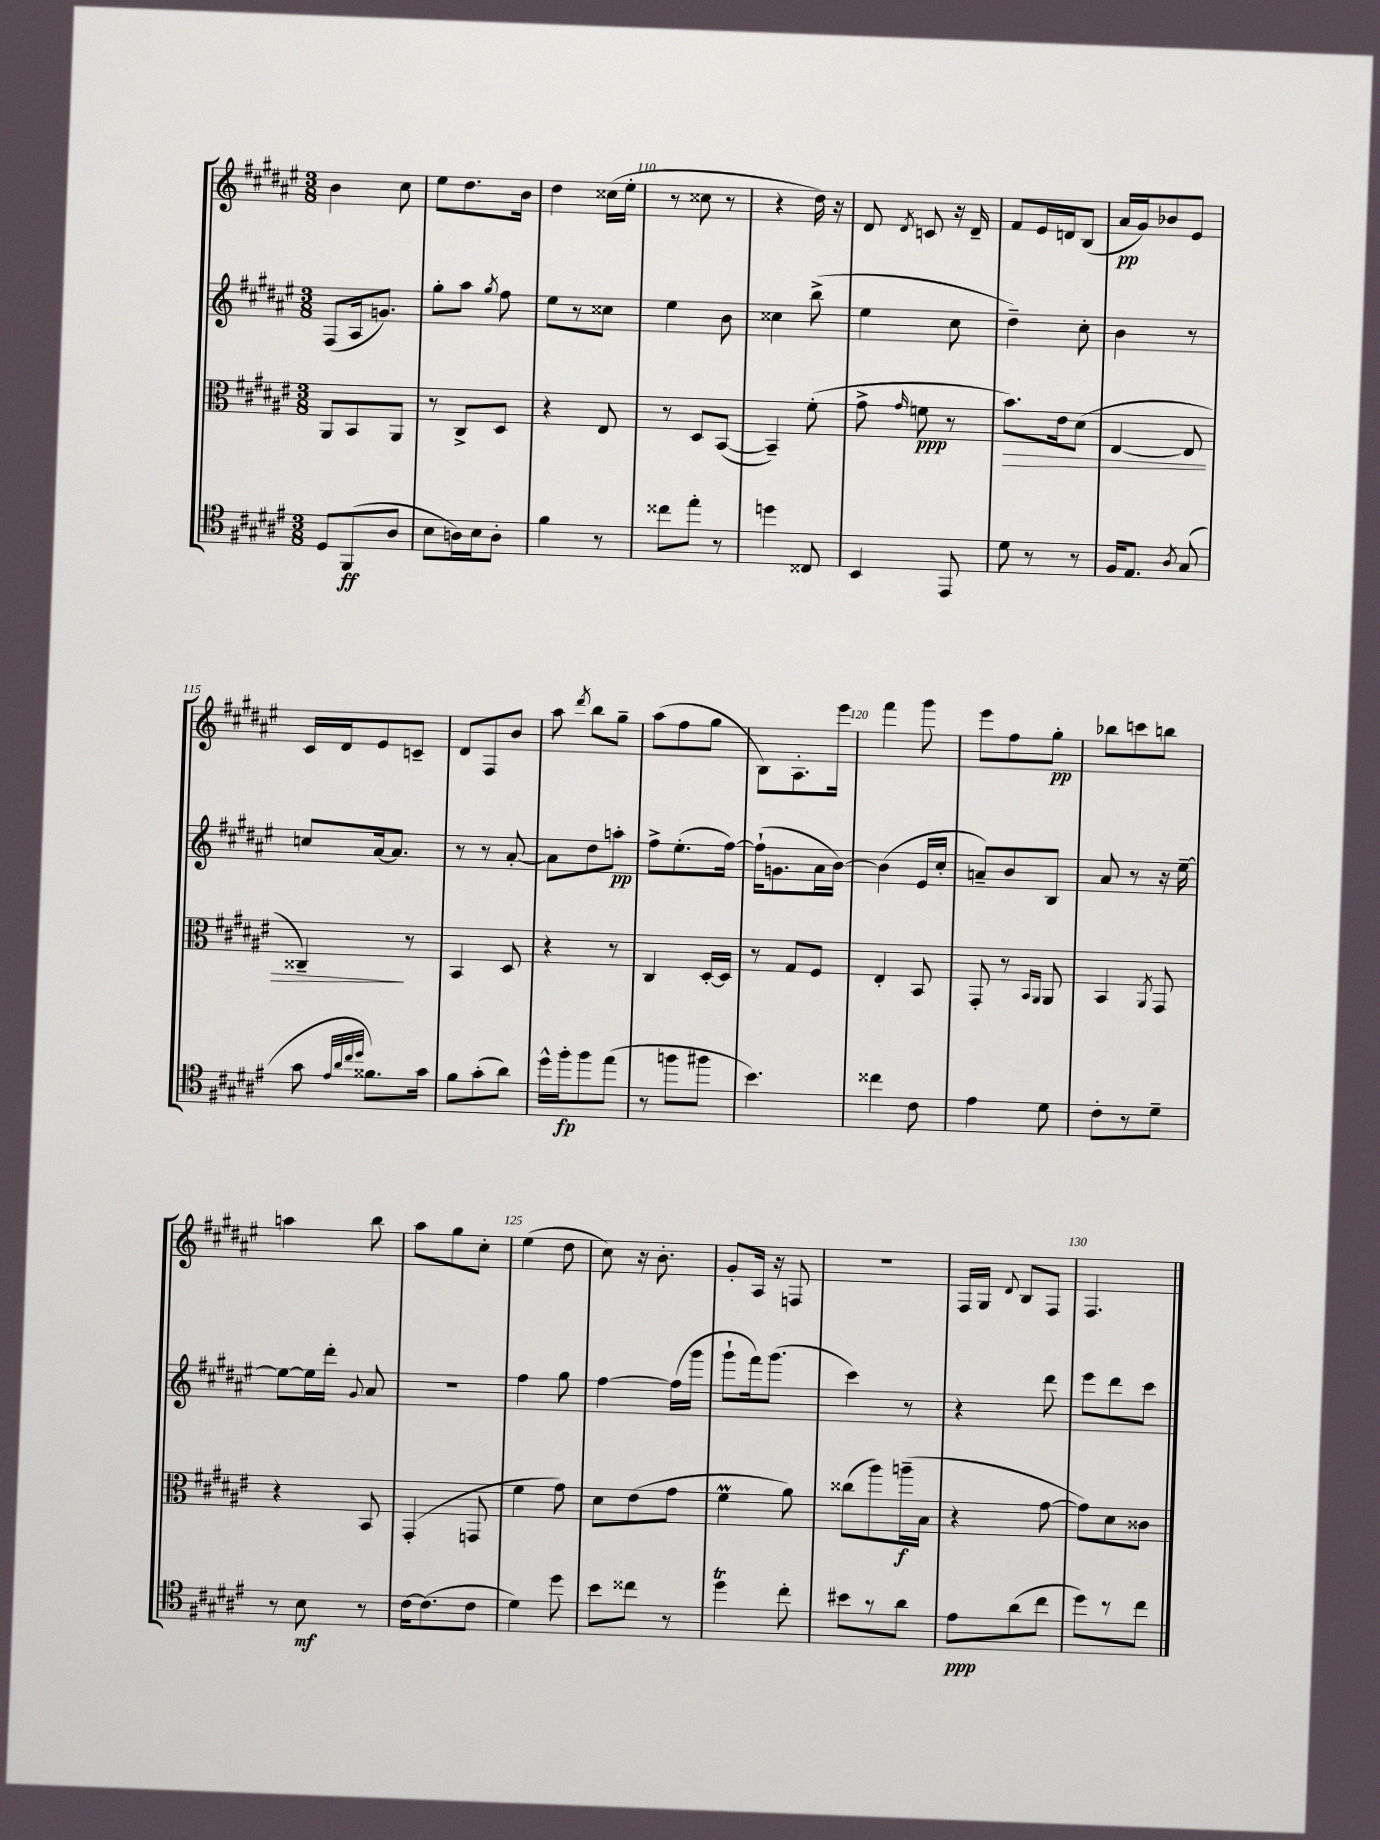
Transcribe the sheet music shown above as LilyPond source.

<<
\new StaffGroup <<
\new Staff = "s0" {
    \clef treble \key fis \major \numericTimeSignature \time 3/8
    \autoBeamOff b'4 cis''8 |
    eis''8[ dis''8. b'16] |
    dis''4 cisis''16[( eis''16]-. |
    r8 cisis''8 r8 |
    r4 dis''16) r16 |
    dis'8 \acciaccatura { dis'8 } c'8 r16 dis'16-- |
    fis'8[ eis'16 d'16 b8]( |
    ais'16[\pp gis'16) bes'8 eis'8] |
    cis'16[ dis'16 eis'8 c'8]-- |
    dis'8[ fis8 b'8] |
    ais''8 \acciaccatura { dis'''8 } b''8[ gis''8]-- |
    ais''8[( fis''8 gis''8] |
    b8[) ais8.-. eis'''16] |
    fis'''4 gis'''8 |
    eis'''8[ fis''8 gis''8]-.\pp |
    bes''8[ c'''8 b''8] |
    a''4 b''8 |
    ais''8[ gis''8 cis''8]-. |
    eis''4( dis''8 |
    cis''8) r16 b'8.-. |
    gis'8[-. ais16] r16 f8 |
    R4. |
    fis16[ gis16] \appoggiatura { dis'8 } b8[ fis8] |
    fis4. \bar "|." |
}
\new Staff = "s1" {
    \clef treble \key fis \major \numericTimeSignature \time 3/8
    \autoBeamOff fis8[( ais16 g'8.]) |
    gis''8[-. ais''8] \acciaccatura { gis''8 } fis''8 |
    eis''8[ r8 cisis''8] |
    eis''4 b'8 |
    cisis''4 b''8->( |
    eis''4 cis''8 |
    dis''4--) cis''8-. |
    b'4 r8 |
    c''8[ ais'16~ ais'8.] |
    r8 r8 ais'8~-. |
    ais'8[ dis''8 a''8]-.\pp |
    fis''8[-> eis''8.-.( fis''16]~) |
    fis''16[-!( g'8. ais'16 b'16]~) |
    b'4( eis'16[ cis''16]-. |
    a'8[--) b'8 b8] |
    ais'8 r8 r16 eis''16~-- |
    eis''8[~ eis''16 dis'''16]-. \appoggiatura { gis'8 } ais'8 |
    R4. |
    fis''4 gis''8 |
    fis''4~ fis''16[( gis'''16] |
    gis'''8[-! fis'''16) gis'''8.]( |
    cis'''4) r8 |
    r4 dis'''8 |
    eis'''8[ dis'''8 cis'''8] \bar "|." |
}
\new Staff = "s2" {
    \clef alto \key fis \major \numericTimeSignature \time 3/8
    \autoBeamOff ais,8[ b,8 ais,8] |
    r8 cis8[-> dis8] |
    r4 eis8 |
    r8 dis8[ b,8]~( |
    b,4--) fis'8-.( |
    gis'8-> \grace { gis'16 } f'8\ppp r8 |
    b'8.[\>) eis'16 dis'8]( |
    eis4~ eis8 |
    cisis4--\!) r8 |
    b,4 dis8 |
    r4 r8 |
    cis4 dis16[~-. dis16] |
    r8 gis8[ fis8] |
    eis4-. b,8 |
    gis,8-. r8 \grace { b,16[ ais,16] } ais,8 |
    b,4 \acciaccatura { ais,8 } gis,8 |
    r4 b,8 |
    gis,4-.( g,8 |
    fis'4 gis'8) |
    dis'8[ eis'8( gis'8] |
    fis'4\prall ais'8) |
    cisis''8[( ais''8) a''16--\f( b16] |
    r4 gis'8~ |
    gis'8[) dis'8 cisis'8] \bar "|." |
}
\new Staff = "s3" {
    \clef tenor \key fis \major \numericTimeSignature \time 3/8
    \autoBeamOff dis8[ fis,8\ff( ais8] |
    b8[ a16) b16 a8]-. |
    fis'4 r8 |
    cisis''8[ eis''8]-. r8 |
    d''4 cisis8 |
    b,4 eis,8 |
    dis'8 r8 r8 |
    fis16[ eis8.] \acciaccatura { ais8 } gis8( |
    gis'8 \grace { eis'32[ ais'32 cis''32 dis''32] } fisis'8.[) gis'16] |
    fis'8[ gis'8-.( ais'8]) |
    dis''16[-^ fis''16-.\fp fis''8 eis''8]( |
    r8 f''8[ fis''8] |
    b'4.) |
    cisis''4 cis'8 |
    eis'4 dis'8 |
    cis'8[-. r8 dis'8]-- |
    r8 b8\mf r8 |
    cis'16[~ cis'8.( cis'8] |
    dis'4) dis''8 |
    b'8[ cisis''8] r8 |
    dis''4\trill cis''8-. |
    bis'8[ r8 ais'8] |
    eis'8[\ppp ais'8( cis''8] |
    dis''8[) r8 cis''8] \bar "|." |
}
>>
>>
\layout { \context { \Score currentBarNumber = #107 \override BarNumber.break-visibility = ##(#f #t #t) barNumberVisibility = #(every-nth-bar-number-visible 5) } }
